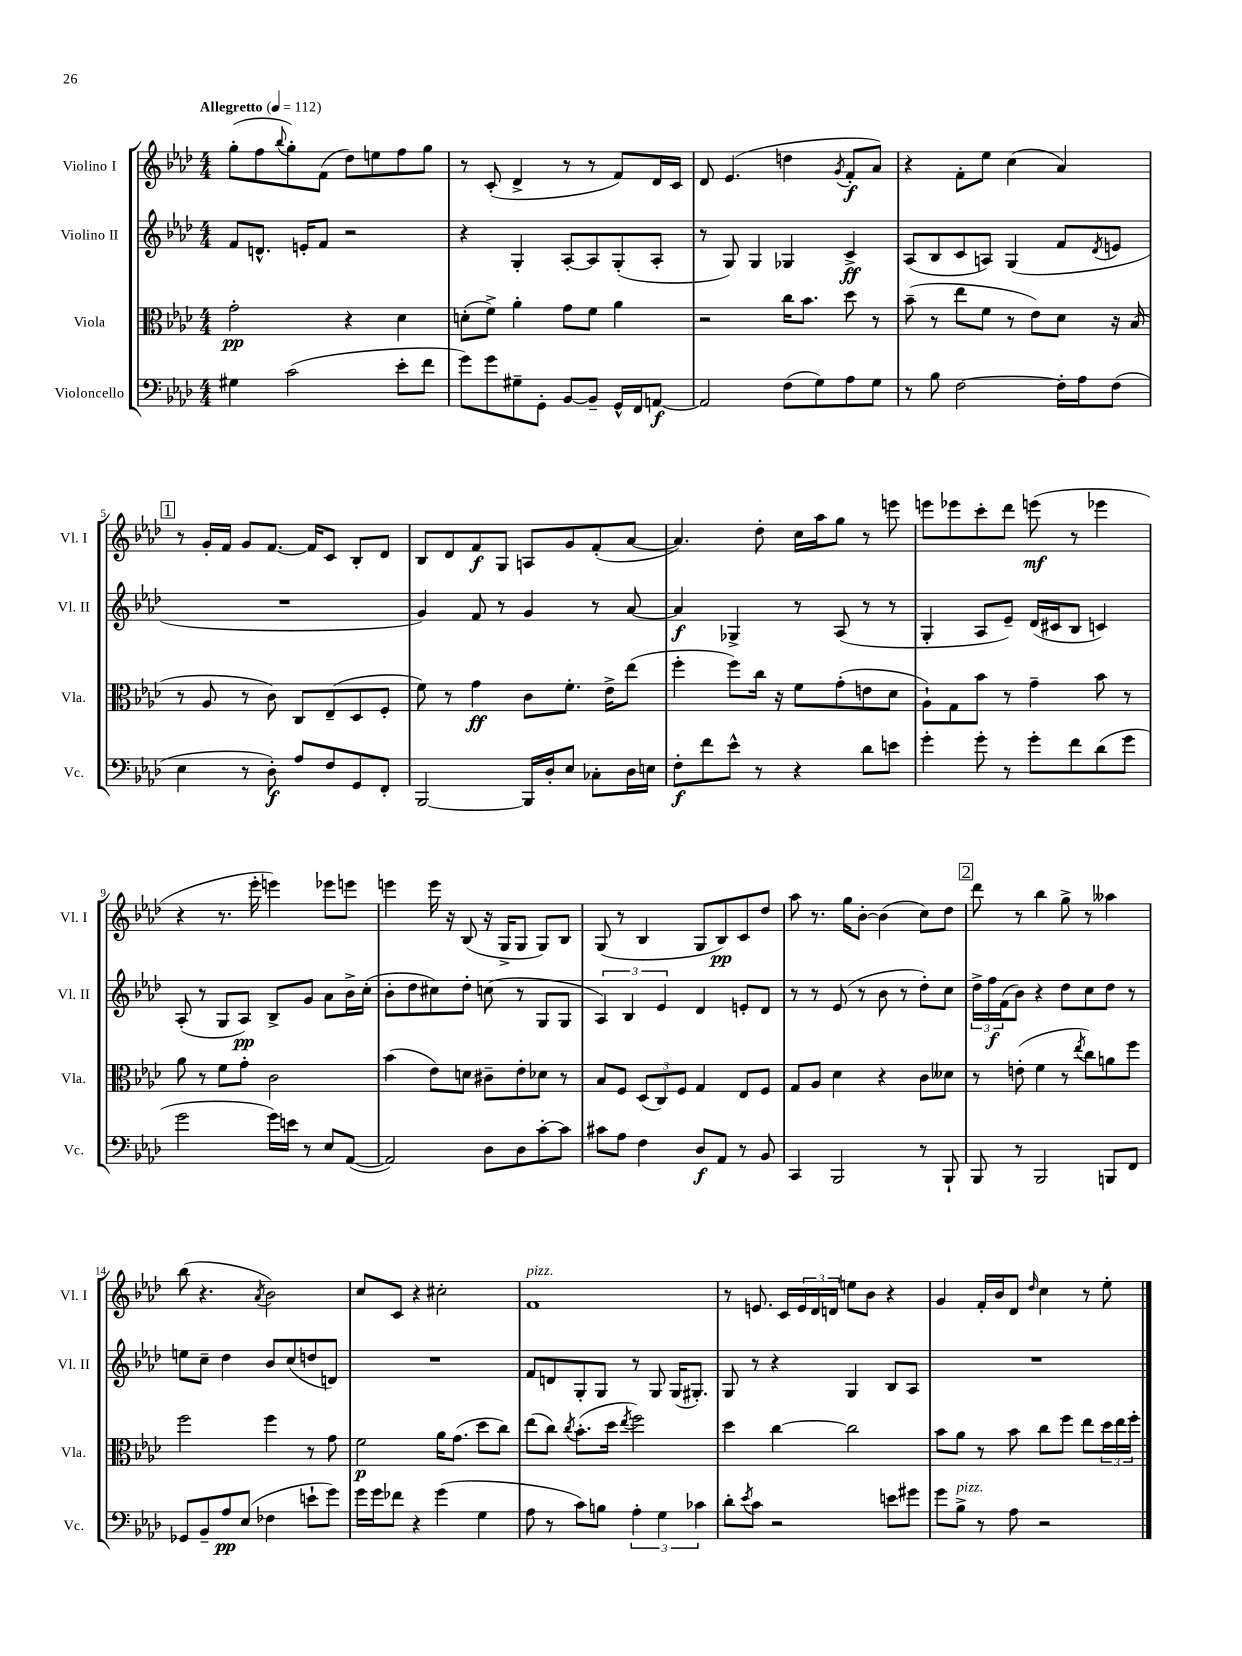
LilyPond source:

<<
\new StaffGroup <<
\new Staff = "s0" \with { instrumentName = "Violino I" shortInstrumentName = "Vl. I" } {
    \clef treble \key aes \major \numericTimeSignature \time 4/4 \tempo "Allegretto" 4 = 112
    g''8-.( f''8 \appoggiatura { bes''8 } g''8-.) f'8( des''8) e''8 f''8 g''8 |
    r8 c'8-.( des'4-> r8 r8 f'8) des'16 c'16 |
    des'8 ees'4.( d''4 \acciaccatura { g'8 } f'8-.\f aes'8) |
    r4 f'8-. ees''8 c''4( aes'4) |
    \mark \markup { \box "1" } r8 g'16-. f'16 g'8 f'8.~ f'16 c'8 bes8-. des'8 |
    bes8 des'8 f'8\f g8 a8 g'8 f'8-.( aes'8~ |
    aes'4.) des''8-. c''16 aes''16 g''8 r8 e'''8 |
    e'''8 ees'''8 c'''8-. des'''8 e'''8\mf( r8 ees'''4 |
    r4 r8. ees'''16-. e'''4) ees'''8 e'''8 |
    e'''4 e'''16 r16 bes8( r16 g16-> g8 g8) bes8 |
    g8( r8 bes4 g8 bes8\pp) c'8 des''8 |
    aes''8 r8. g''16 bes'8~-. bes'4( c''8) des''8 |
    \mark \markup { \box "2" } des'''8 r8 bes''4 g''8-> r8 aeses''4 |
    bes''8( r4. \acciaccatura { aes'8 } bes'2) |
    c''8 c'8 r4 cis''2-. |
    f'1^\markup { \italic "pizz." } |
    r8 e'8. c'16 \tuplet 3/2 { e'16 des'16 d'16 } e''8 bes'8 r4 |
    g'4 f'16-. bes'16 des'8 \grace { des''16 } c''4 r8 ees''8-. \bar "|." |
}
\new Staff = "s1" \with { instrumentName = "Violino II" shortInstrumentName = "Vl. II" } {
    \clef treble \key aes \major \numericTimeSignature \time 4/4
    f'8 d'8.-^ e'16-. f'8 r2 |
    r4 g4-. aes8~-. aes8 g8-.( aes8-. |
    r8 g8) g4 ges4 c'4->\ff |
    aes8( bes8 c'8 a8) g4( f'8 \acciaccatura { des'8 } e'8 |
    \mark \markup { \box "1" } R1 |
    g'4) f'8 r8 g'4 r8 aes'8~ |
    aes'4\f ges4-> r8 aes8( r8 r8 |
    g4-. aes8 ees'8--) des'16( cis'16 bes8 c'4) |
    aes8-.( r8 g8 aes8\pp) bes8-> g'8 aes'8 bes'16-> c''16-.( |
    bes'8-. des''8 cis''8) des''8-. c''8( r8 g8 g8 |
    \tuplet 3/2 { aes4) bes4 ees'4 } des'4 e'8-. des'8 |
    r8 r8 ees'8( r8 bes'8 r8 des''8-.) c''8 |
    \mark \markup { \box "2" } \tuplet 3/2 { des''16-> f''16\f f'16( } bes'8) r4 des''8 c''8 des''8 r8 |
    e''8 c''8-- des''4 bes'8 c''8( d''8 d'8) |
    R1 |
    f'8 d'8 g8-. g8 r8 g8 g16( gis8.-.) |
    g8 r8 r4 g4 bes8 aes8 |
    R1 \bar "|." |
}
\new Staff = "s2" \with { instrumentName = "Viola" shortInstrumentName = "Vla." } {
    \clef alto \key aes \major \numericTimeSignature \time 4/4
    g'2-.\pp r4 des'4 |
    d'8-.( f'8->) aes'4-. g'8 f'8 aes'4 |
    r2 c''16 bes'8. des''8 r8 |
    bes'8--( r8 ees''8 f'8 r8 ees'8) des'8 r16 bes16( |
    \mark \markup { \box "1" } r8 aes8 r8 c'8) c8 ees8--( des8 f8-. |
    f'8) r8 g'4\ff c'8 f'8.-. ees'16-> ees''8( |
    f''4-. f''8) c''16 r16 f'8 g'8-.( e'8 des'8 |
    aes8-!) g8 bes'8 r8 g'4-- bes'8 r8 |
    aes'8 r8 f'8 g'8-. c'2 |
    bes'4( ees'8) d'8 cis'8-- ees'8-. des'8 r8 |
    bes8 f8 \tuplet 3/2 { des8( c8) f8 } g4 ees8 f8 |
    g8 aes8 des'4 r4 c'8 deses'8 |
    \mark \markup { \box "2" } r8 e'8-.( f'4 r8 \acciaccatura { ees''8 } c''8) a'8 f''8 |
    f''2 f''4 r8 g'8 |
    f'2\p aes'16 g'8.( des''8 c''8) |
    ees''8( c''8) \acciaccatura { c''8 } bes'8.-.( des''16 \acciaccatura { ees''8 } f''2) |
    des''4 c''4~ c''2 |
    bes'8 aes'8 r8 bes'8 c''8 f''8 ees''8 \tuplet 3/2 { des''16 ees''16 f''16-. } \bar "|." |
}
\new Staff = "s3" \with { instrumentName = "Violoncello" shortInstrumentName = "Vc." } {
    \clef bass \key aes \major \numericTimeSignature \time 4/4
    gis4 c'2( ees'8-. f'8 |
    g'8) g'8 gis8-- g,8-. bes,8~ bes,8-- g,16-^ f,16 a,8~\f |
    a,2 f8( g8) aes8 g8 |
    r8 bes8 f2~ f16-. aes16 f8( |
    \mark \markup { \box "1" } ees4 r8 des8-.\f) aes8 f8 g,8 f,8-. |
    bes,,2~ bes,,16 des16-. ees8 ces8-. des16 e16 |
    f8-.\f f'8 ees'8-^ r8 r4 des'8 e'8 |
    g'4-. g'8-. r8 g'8-. f'8 des'8( g'8 |
    g'2 g'16) e'16 r8 ees8 aes,8~( |
    aes,2) des8 des8 c'8~-. c'8 |
    cis'8 aes8 f4 des8\f aes,8 r8 bes,8 |
    c,4 bes,,2 r8 bes,,8-! |
    \mark \markup { \box "2" } bes,,8 r8 bes,,2 b,,8 f,8 |
    ges,8 bes,8-- aes8\pp ees8( fes4 e'8-! g'8) |
    g'16 g'16 fes'8 r4 g'4( g4 |
    aes8 r8 c'8) b8 \tuplet 3/2 { aes4-. g4 ces'4 } |
    des'8-. \acciaccatura { ees'8 } c'8 r2 e'8 gis'8 |
    g'8 bes8->^\markup { \italic "pizz." } r8 aes8 r2 \bar "|." |
}
>>
>>
